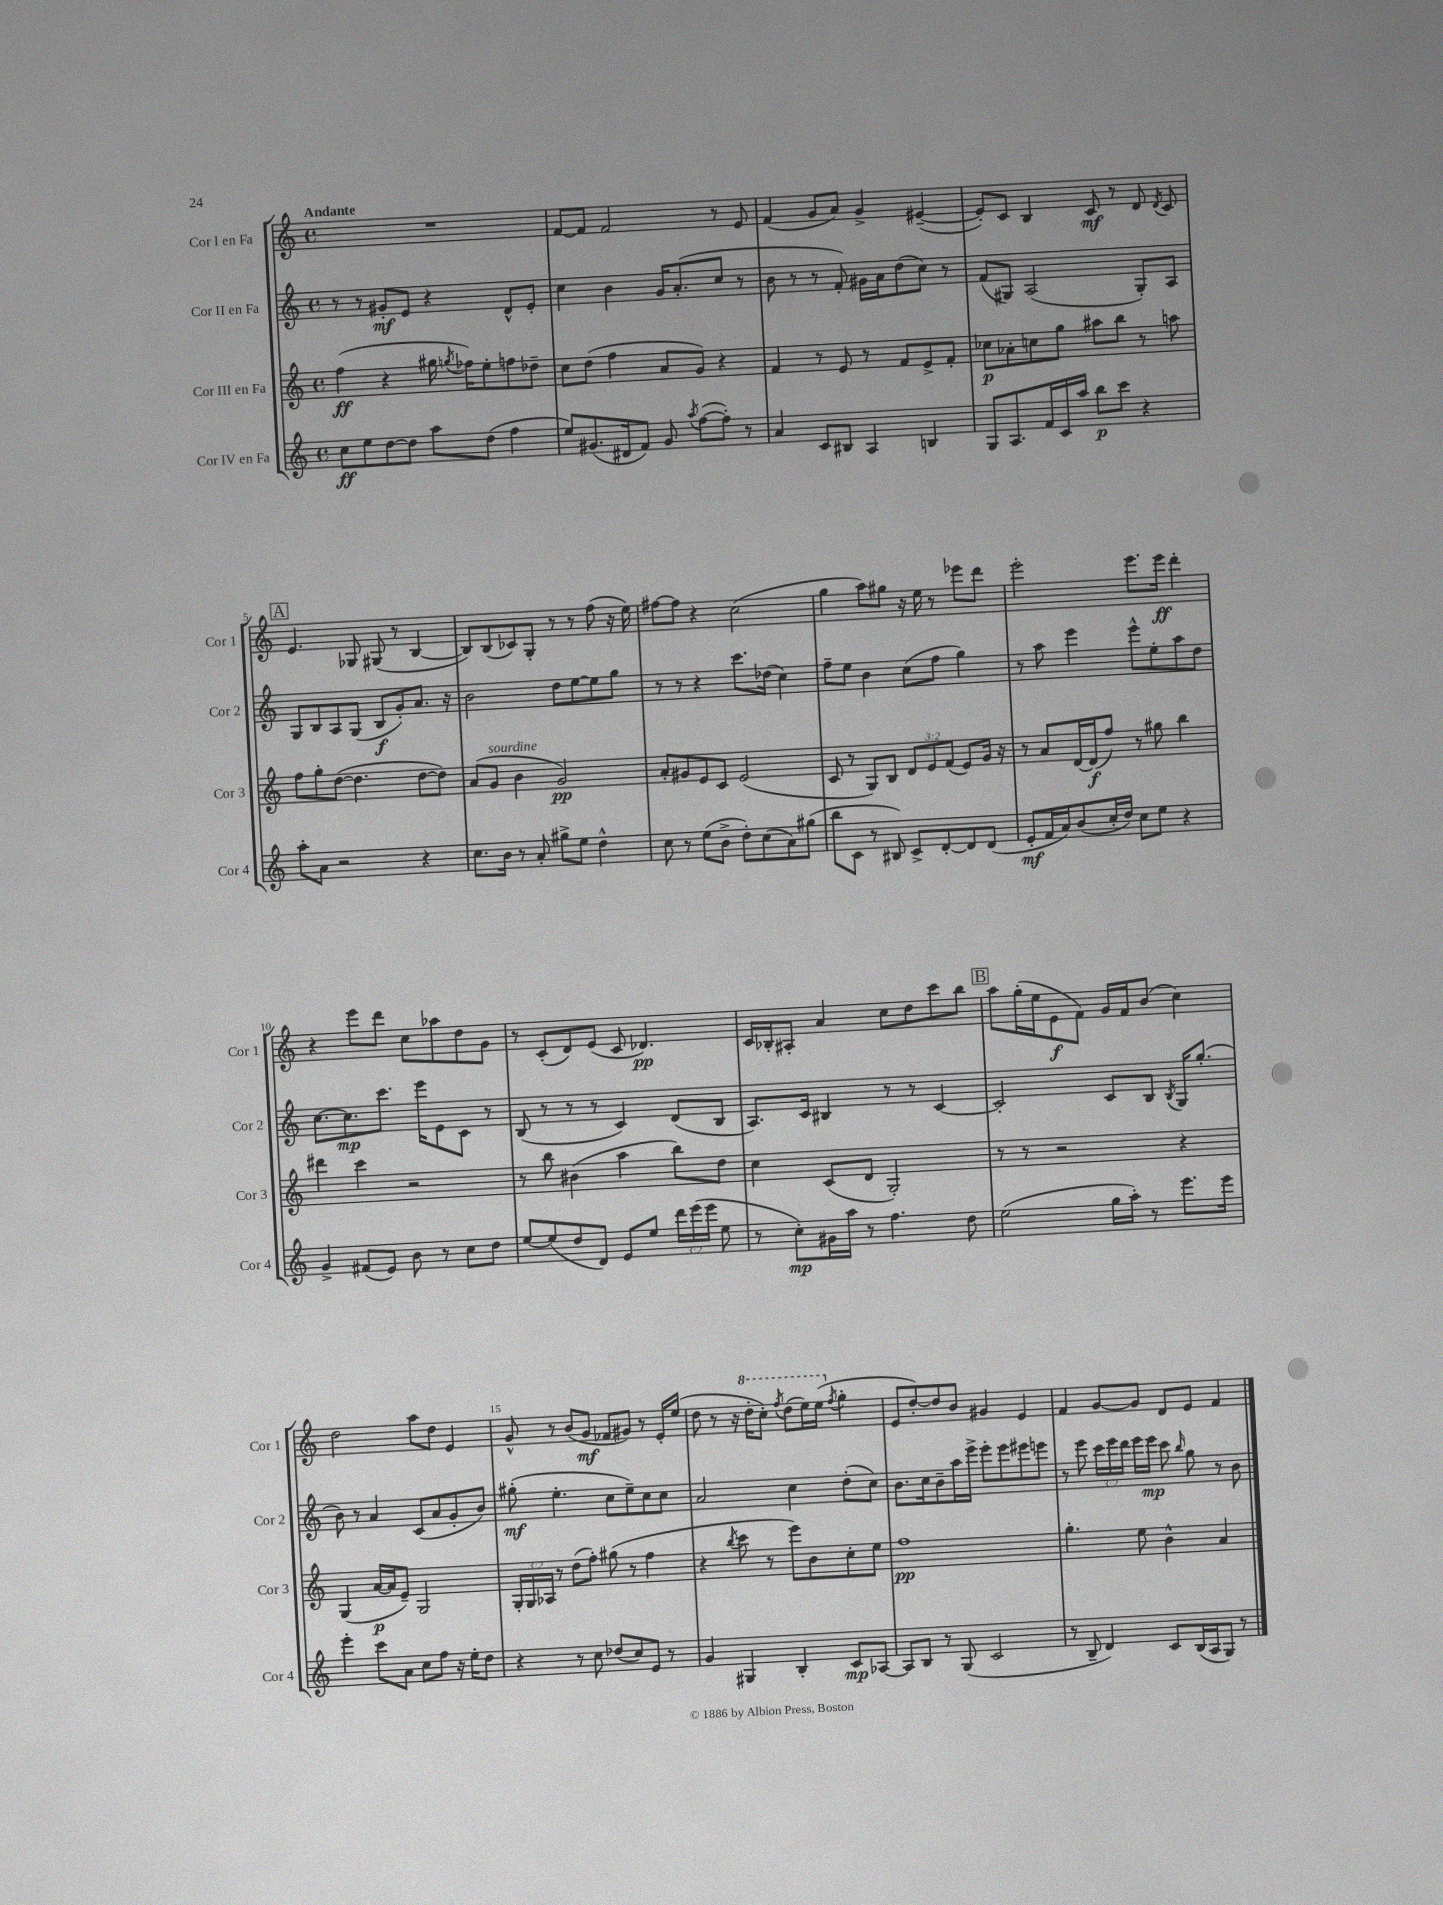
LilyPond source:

<<
\new StaffGroup <<
\new Staff = "s0" \with { instrumentName = "Cor I en Fa" shortInstrumentName = "Cor 1" } {
    \clef treble \key c \major \defaultTimeSignature \time 4/4 \tempo "Andante"
    \autoBeamOff R1 |
    f'8[~ f'8] f'2 r8 e'8 |
    f'4( g'8[ a'8]) g'4-> eis'4~--( |
    eis'8[-.) c'8] b4 c'8\mf r8 d'8 \acciaccatura { d'8 } c'8 |
    \mark \markup { \box "A" } e'4. ges8 gis8( r8 b4~ |
    b8[) b8( ces'8) g8]-. r8 r8 f''8( r16 e''16) |
    fis''8[~ fis''8] r4 c''2( |
    g''4 a''8[) gis''8] r16 e''16 r8 ees'''8[ d'''8] |
    e'''2-. e'''8.[ e'''16]\ff d'''4-. |
    r4 e'''8[ d'''8] c''8[ aes''8 d''8 g'8] |
    r8 c'8[-.( d'8) e'8]( c'8 des'4.\pp) |
    c'16[ bes16-. ais8]-. a'4 c''8[ d''8 c'''8 b''8] |
    \mark \markup { \box "B" } a''8[ g''16-.( e''16 e'8\f f'8]) g'16[ f'16 b'8]( c''4) |
    d''2 a''8[ d''8] e'4 |
    g'8-^ r8 b'8[( g'8]\mf fes'8[ gis'8]) r8 e'16[-. e''16]( |
    d''8 r8 r16 \ottava #1 d'''16[-. c'''8]-.) \acciaccatura { f'''8 } d'''8[( e'''16) e'''16]( \ottava #0 \acciaccatura { f''8 } g''4-. |
    e'8[ d''8~-.) d''8 b'8] gis'4 e'4 |
    f'4 g'8[~ g'8] d'8[ e'8] f'4 \bar "|." |
}
\new Staff = "s1" \with { instrumentName = "Cor II en Fa" shortInstrumentName = "Cor 2" } {
    \clef treble \key c \major \defaultTimeSignature \time 4/4 \override Staff.TupletNumber.text = #tuplet-number::calc-fraction-text
    \autoBeamOff r8 r8 gis'8[-.\mf e'8] r4 d'8[-^ e'8]-. |
    c''4 b'4 g'16[ a'8.-.( c''8] r8 |
    b'8 r8 r8 f'8-.) gis'16[ a'16 d''8( c''8]) r8 |
    f'8[( gis8]) a2( gis8[-.) a8] |
    \mark \markup { \box "A" } g8[ b8 a8 g8]( b8[\f g'8-.) a'8.] r16 |
    b'2 d''8[ e''8~ e''8 g''8] |
    r8 r8 r4 c'''8.[ des''16]( c''4) |
    f''8[-- e''8] b'4 c''8[( f''8] g''4) |
    r8 a''8 e'''4 e'''8[-^ e''8-. a''8 d''8] |
    c''8.[~ c''8.\mp c'''8.] e'''16[ e'8 c'8] r8 |
    b8( r8 r8 r8 c'4) d'8[( b8] |
    a8.[) c'16] bis4 r8 r8 c'4~ |
    \mark \markup { \box "B" } c'2-. c'8[ b8] \acciaccatura { b8 } g16[ g''8.]-.( |
    b'8) r8 a'4 c'8[( a'8 g'8-. b'8]) |
    gis''8-.\mf( e''4.-. c''8[ e''8--) c''8 c''8] |
    a'2 c''4 d''8[-.( c''8]) |
    b'8.[ c''16 b'8-- a''16 e'''16]-> e'''8[-. e'''8 eis'''8 e'''8] |
    r8 e'''8 \tuplet 3/2 { c'''16[ e'''16 d'''16] } e'''16[ e'''16]\mp c'''8 \grace { b''16 } g''8 r8 b'8 \bar "|." |
}
\new Staff = "s2" \with { instrumentName = "Cor III en Fa" shortInstrumentName = "Cor 3" } {
    \clef treble \key c \major \defaultTimeSignature \time 4/4 \override Staff.TupletNumber.text = #tuplet-number::calc-fraction-text
    \autoBeamOff f''4\ff( r4 gis''16 \acciaccatura { g''8 } fes''16[) e''8-. f''8 des''8]-- |
    c''8[ d''8]( f''4 a'8[ g'8]) r4 |
    f'4 r8 e'8 r8 f'8[ e'8-> f'8]-. |
    ces''8[\p aes'8-. c''8 g''8] ais''8[ b''8] r8 a''8 |
    \mark \markup { \box "A" } f''8[ g''8-. d''8]~( d''4. d''8[~ d''8]) |
    a'8[( g'8]^\markup { \italic "sourdine" } b'4 g'2\pp) |
    a'8[-. gis'8 e'8 c'8] e'2( |
    c'8 r8 g8[) b8] \tuplet 3/2 { d'8[ e'8 f'8]( } e'8[) g'16] r16 |
    r8 a'8[ d'16~ d'16\f( f''8]) r8 gis''8 b''4 |
    dis'''4 c'''4 r2 |
    r8 b''8 bis'4( a''4 b''8[) d''8] |
    c''4 c'8[( d'8] g2-.) |
    \mark \markup { \box "B" } r8 r8 r2 r4 |
    g4( a'16[~\p a'16 e'8]--) g2 |
    \tuplet 3/2 { g16[-. g16 aes16] } r8 d''8[( f''8]-.) gis''8( r8 f''4 |
    r4 \acciaccatura { b''8 } c'''8 r8 e'''8[) b'8 c''8-. e''8] |
    f''1\pp |
    g''4.-. e''8 b'4-^ a'4 \bar "|." |
}
\new Staff = "s3" \with { instrumentName = "Cor IV en Fa" shortInstrumentName = "Cor 4" } {
    \clef treble \key c \major \defaultTimeSignature \time 4/4 \override Staff.TupletNumber.text = #tuplet-number::calc-fraction-text
    \autoBeamOff c''8[\ff e''8 d''8~ d''8] a''8[ d''8]( f''4 |
    e''8[) gis'8.( dis'16 f'8]) gis'8 \acciaccatura { a''8 } f''8[~( f''8]-.) r8 |
    a'4 c'8[ bis8] a4 b4 |
    g8[ a8. f'16 c'16 a''16] b''8[\p c'''8] r4 |
    \mark \markup { \box "A" } a''8[-. a'8] r2 r4 |
    c''8.[ b'16] r8 a'8-. gis''8[-> e''8] d''4-^ |
    c''8 r8 e''8[( b'8]-> d''8[-.) c''8( a'8) gis''8]( |
    b''8[ c'8] r8 bis8) c'8[-> d'8~-. d'8 d'8]( |
    e'8[-.\mf f'16 a'16) b'8( c''16-. d''16]) c''8[ e''8] r4 |
    g'4-> fis'8[( e'8]) b'8 r8 c''8[ d''8] |
    e''8[~ e''8( d''8 d'8]) e'8[ e''8] \tuplet 3/2 { d'''16[ e'''16( e'''16] } e''8 |
    r8 c''8[-.\mp) gis'16 a''16] r8 f''4. d''8 |
    \mark \markup { \box "B" } e''2( g''16[ a''16]-.) r8 e'''8.[ e'''16] |
    e'''4-. c'''8[ a'8] c''8[ f''8] r16 e''16[-. d''8] |
    r4 r8 c''8 des''8[( c''8) e'8] r8 |
    g'4 gis4 b4-. c'8[\mp aes8]~ |
    aes8[ b8] r8 g8( c'2 |
    r8 b8-- d'4) c'8[ b16( a16 g8]) r8 \bar "|." |
}
>>
>>
\layout { \context { \Score \override BarNumber.break-visibility = ##(#f #t #t) barNumberVisibility = #(every-nth-bar-number-visible 5) } }
